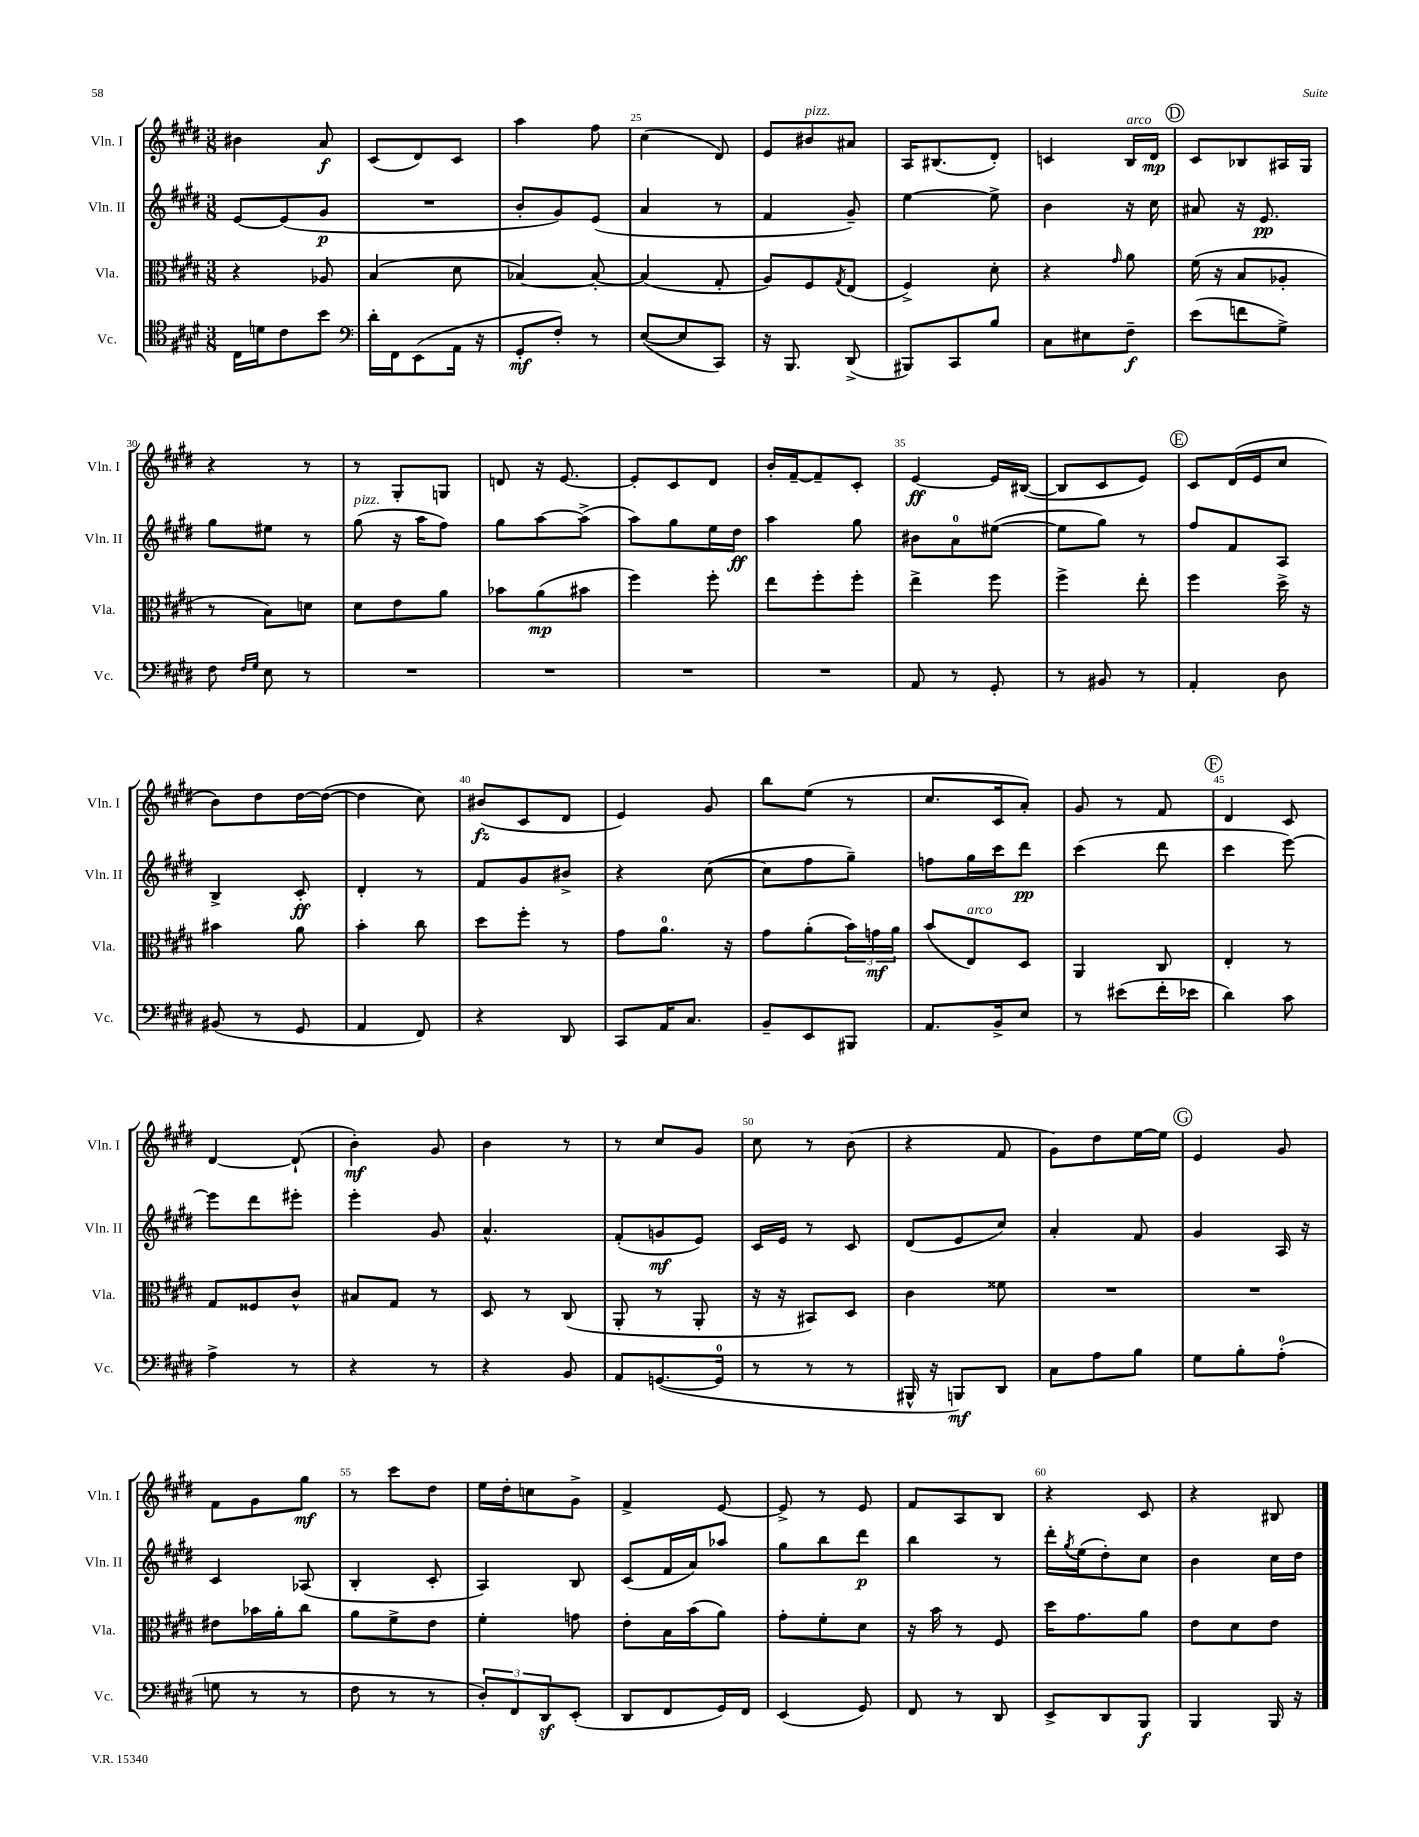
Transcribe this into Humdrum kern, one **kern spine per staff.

**kern	**kern	**kern	**kern
*staff4	*staff3	*staff2	*staff1
*clefC4	*clefC3	*clefG2	*clefG2
*k[f#c#g#d#]	*k[f#c#g#d#]	*k[f#c#g#d#]	*k[f#c#g#d#]
*M3/8	*M3/8	*M3/8	*M3/8
16C#	4r	[8e	4b#
16d	.	.	.
8c#	.	(8e]	.
8b	8A-	8g#	8a
=	=	=	=
*clefF4	*	*	*
16d#'	(4B	4.r	(8c#
16FF#	.	.	.
(8EE	.	.	8d#)
16AA	8d#	.	8c#
16r	.	.	.
=	=	=	=
8GG#'	[4B-)	8b'	4aa
8F#')	.	8g#)	.
8r	8B-'_	(8e	8ff#
=	=	=	=
([8E	(4B-]	4a	(4cc#
8E]	.	.	.
8CC#)	8G#'	8r	8d#)
=	=	=	=
16r	8A)	4f#	8e
8.BBB	.	.	.
.	8F#	.	8b#
.	8qG#	.	.
(8DD#^	(8E	8g#~)	8a#
=	=	=	=
8BBB#)	4F#^)	[4ee	16A
.	.	.	(8.B#
8CC#	.	.	.
8B	8d#'	8ee^]	8d#')
=	=	=	=
8C#	4r	4b	4c
8E#	.	.	.
.	16qqg#	.	.
8F#~	8a	16r	16B
.	.	16cc#	16d#
=	=	=	=
(8e	(16f#	8a#	8c#
.	16r	.	.
8f	8B	16r	8B-
.	.	8.e	.
8G#^)	8A-'	.	16A#
.	.	.	16G#
=	=	=	=
8F#	8r	8gg#	4r
16qqF#	.	.	.
16qqG#	.	.	.
8E	8B)	8ee#	.
8r	8d	8r	8r
=	=	=	=
4.r	8d#	(8gg#	8r
.	8e	16r	8G#'
.	.	16aa	.
.	8a	8ff#)	8G
=	=	=	=
4.r	8b-	8gg#	8d
.	(8a	[8aa	16r
.	.	.	[8.e
.	8b#	(8aa^]	.
=	=	=	=
4.r	4ff#)	8aa)	8e']
.	.	8gg#	8c#
.	8ff#'	16ee	8d#
.	.	16dd#	.
=	=	=	=
4.r	8ee	4aa	16b'
.	.	.	[16f#~
.	8ff#'	.	8f#~]
.	8ff#'	8gg#	8c#'
=	=	=	=
8AA	4ee^	8b#	[4e
8r	.	8a	.
8GG#'	8ff#	([8ee#	16e]
.	.	.	([16B#
=	=	=	=
8r	4ff#^	8ee#]	8B#]
8BB#	.	8gg#)	8c#
8r	8ee'	8r	8e)
=	=	=	=
4AA'	4ff#	8ff#	8c#
.	.	8f#	(16d#
.	.	.	16e
8D#	16dd#^	8A	8cc#
.	16r	.	.
=	=	=	=
(8BB#	4b#	4B^	8b)
8r	.	.	8dd#
8GG#	8a	8c#'	[16dd#
.	.	.	(16dd#_
=	=	=	=
4AA	4b'	4d#'	4dd#]
8FF#)	8cc#	8r	8cc#)
=	=	=	=
4r	8dd#	8f#	(8b#
.	8ff#'	8g#	8c#
8DD#	8r	8b#^	8d#
=	=	=	=
8CC#	8g#	4r	4e)
16AA	8.a	.	.
8.C#	.	.	.
.	.	([8cc#	8g#
.	16r	.	.
=	=	=	=
8BB~	8g#	8cc#]	8bb
8EE	(8a'	8ff#	(8ee
8BBB#	24b)	8gg#~)	8r
.	24g	.	.
.	24a	.	.
=	=	=	=
8.AA	(8b	8ff	8.cc#
.	8E)	16gg#	.
16BB^	.	16ccc#	16c#
8E	8D#	8ddd#	8a')
=	=	=	=
8r	4AA	(4ccc#	8g#
(8e#	.	.	8r
16f#'	8C#	8ddd#	8f#
16e-	.	.	.
=	=	=	=
4d#)	4E'	4ccc#	4d#
8c#	8r	[8eee)	8c#
=	=	=	=
4A^	8G#	8eee]	[4d#
.	8F##	8ddd#	.
8r	8c#^^	8eee#'	(8d#`]
=	=	=	=
4r	8B#	4eee'	4b')
.	8G#	.	.
8r	8r	8g#	8g#
=	=	=	=
4r	8D#	4.a^^	4b
.	8r	.	.
8BB	(8C#	.	8r
=	=	=	=
8AA	8AA'	(8f#'	8r
([8.GG	8r	8g	8cc#
.	8AA'	8e)	8g#
16GG]	.	.	.
=	=	=	=
8r	16r	16c#	8cc#
.	16r	16e	.
8r	8BB#)	8r	8r
8r	8D#	8c#	(8b
=	=	=	=
16BBB#^^	4c#	(8d#	4r
16r	.	.	.
8BBB)	.	8e	.
8DD#	8f##	8cc#)	8f#
=	=	=	=
8C#	4.r	4a'	8g#)
8A	.	.	8dd#
8B	.	8f#	[16ee
.	.	.	16ee]
=	=	=	=
8G#	4.r	4g#	4e
8B'	.	.	.
(8A'	.	16A	8g#
.	.	16r	.
=	=	=	=
8G	8e#	4c#	8f#
8r	16b-	.	8g#
.	16a'	.	.
8r	8cc#	(8A-	8gg#
=	=	=	=
8F#	8a	4B'	8r
8r	8f#^	.	8ccc#
8r	8e	8c#'	8dd#
=	=	=	=
12D#')	4f#'	4A)	16ee
.	.	.	16dd#'
12FF#	.	.	.
.	.	.	8cc
12DD#	.	.	.
(8EE'	8g	8B	8g#^
=	=	=	=
8DD#	8e'	(8c#	4f#^
8FF#	16B	16f#	.
.	(16b	16a)	.
16GG#)	8a)	8aa-	[8e
16FF#	.	.	.
=	=	=	=
(4EE	8g#'	8gg#	8e^]
.	8f#'	8bb	8r
8GG#)	8d#	8ddd#	8e
=	=	=	=
8FF#	16r	4bb	8f#
.	16b	.	.
8r	8r	.	8A
8DD#	8F#	8r	8B
=	=	=	=
8EE^	16dd#	16ddd#'	4r
.	.	8qgg#	.
.	8.g#	(16ee	.
8DD#	.	8dd#')	.
8BBB	8a	8cc#	8c#
=	=	=	=
4BBB	8e	4b	4r
.	8d#	.	.
16BBB	8e	16cc#	8B#
16r	.	16dd#	.
==	==	==	==
*-	*-	*-	*-
